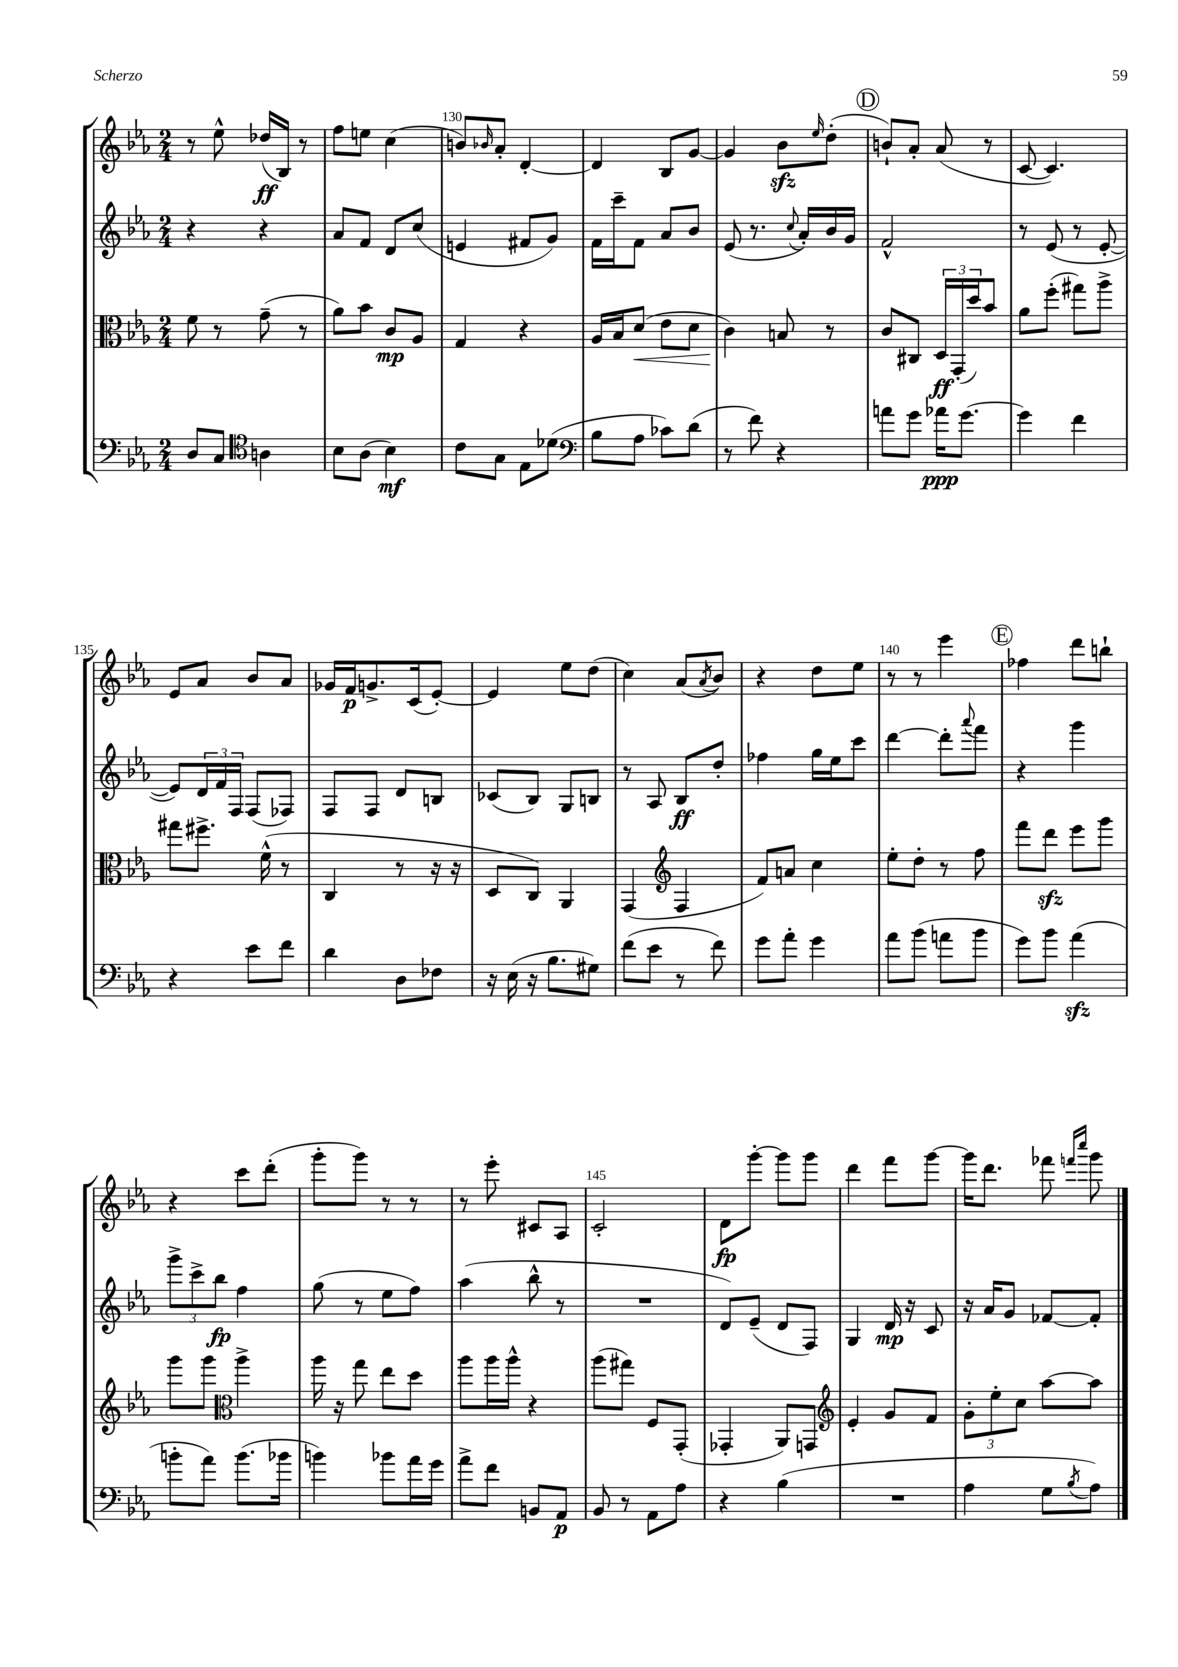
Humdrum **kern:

**kern	**kern	**kern	**kern
*staff4	*staff3	*staff2	*staff1
*clefF4	*clefC3	*clefG2	*clefG2
*k[b-e-a-]	*k[b-e-a-]	*k[b-e-a-]	*k[b-e-a-]
*M2/4	*M2/4	*M2/4	*M2/4
8D/L	8f\	4r	8r
8C/J	8r	.	8ee-^^\
*clefC4	*	*	*
4A\	(8g~\	4r	(16dd-/LL
.	.	.	16B-/JJ)
.	8r	.	8r
=	=	=	=
8B-\L	8a-\L)	8a-/L	8ff\L
(8A-\J	8b-\J	8f/J	8ee\J
4B-\)	8c/L	8d/L	(4cc\
.	8A-/J	(8cc/J	.
=	=	=	=
8c\L	4G/	4e/	8b/L)
.	.	.	16qqb-/
8G\J	.	.	8a-'/J
8E-\L	4r	8f#/L	[4d'/
(8d-\J	.	8g/J)	.
=	=	=	=
*clefF4	*	*	*
8B-\L	16A-/LL	16f\LL	4d/]
.	16B-/J	16ccc~\J	.
8A-\J	(8d/J	8f\J	.
8c-\L)	8e-\L	8a-/L	8B-/L
(8d\J	8d\J	8b-/J	[8g/J
=	=	=	=
8r	4c\)	(8e-/	4g/]
8f\)	.	8.r	.
4r	8B/	.	8b-\L
.	.	8qqcc/	.
.	.	16a-'/LL)	.
.	.	.	16qqee-/
.	8r	16b-/	(8dd'\J
.	.	16g/JJ	.
=	=	=	=
8a\L	8c/L	2f^^/	8b`/L)
8g\J	8C#/J	.	8a-'/J
16a-\LK	24D/LL	.	(8a-/
.	(24GG'/	.	.
[8.g\J	.	.	.
.	24dd/J)	.	.
.	8b-/J	.	8r
=	=	=	=
4g\]	8a-\L	8r	[8c/
.	(8ff'\J	(8e-/	4.c/])
4f\	8gg#\L)	8r	.
.	8aa-^\J	[8e-'/	.
=	=	=	=
4r	8gg#\L	8e-/]L)	8e-/L
.	8.ff#^\J	24d/L	8a-/J
.	.	24f/	.
.	.	24F/JJ	.
8e-\L	.	(8F/L	8b-/L
.	(16f^^\	.	.
8f\J	8r	8F-/J)	8a-/J
=	=	=	=
4d\	4C/	8F/L	16g-/LL
.	.	.	16f/J
.	.	8F/J	8.g^/
8D\L	8r	8d/L	.
.	.	.	(16c/k
8F-\J	16r	8B/J	[8e-'/J)
.	16r	.	.
=	=	=	=
16r	8D/L	(8c-/L	4e-/]
(16E-\	.	.	.
16r	8C/J)	8B-/J)	.
8.B-\L	.	.	.
.	4AA-/	8G/L	8ee-\L
8G#\J)	.	8B/J	(8dd\J
=	=	=	=
(8f\L	(4GG/	8r	4cc\)
8e-\J	.	8A-/	.
*	*clefG2	*	*
8r	4F/	8B-/L	(8a-/L
.	.	.	8qa-/
8f\)	.	8dd'/J	8b-/J)
=	=	=	=
8g\L	8f/L)	4ff-\	4r
8a-'\J	8a/J	.	.
4g\	4cc\	16gg\LL	8dd\L
.	.	16ee-\J	.
.	.	8ccc\J	8ee-\J
=	=	=	=
8a-\L	8ee-'\L	[4ddd\	8r
(8b-\J	8dd'\J	.	8r
8a\L	8r	8ddd'\]L	4eee-\
.	.	8qqaaa-/	.
8b-\J	8ff\	8fff\J	.
=	=	=	=
8g\L)	8fff\L	4r	4ff-\
8b-\J	8ddd\J	.	.
(4a-\	8eee-\L	4ggg\	8ddd\L
.	8ggg\J	.	8bb`\J
=	=	=	=
8b'\L	8ggg\L	12ggg^\L	4r
.	.	12ccc^\	.
8a-\J)	8ggg\J	.	.
.	.	12bb-\J	.
*	*clefC3	*	*
(8.b\L	4aa-^\	4ff\	8ccc\L
.	.	.	(8ddd'\J
16b-\Jk	.	.	.
=	=	=	=
4b\)	16aa-\	(8gg\	8ggg'\L
.	16r	.	.
.	8gg\	8r	8ggg\J)
8b-\L	8ee-\L	8ee-\L	8r
16a-\L	8dd\J	8ff\J)	8r
16g\JJ	.	.	.
=	=	=	=
8a-^\L	8aa-\L	(4aa-\	8r
8f\J	16aa-\L	.	8eee-'\
.	16aa-^^\JJ	.	.
8BB/L	4r	8bb-^^\	8c#/L
8AA-/J	.	8r	8A-/J
=	=	=	=
8BB-/	(8aa-\L	2r	2c'/
8r	8gg#\J)	.	.
8AA-\L	8F/L	.	.
8A-\J	(8GG'/J	.	.
=	=	=	=
4r	4GG-'/	8d/L)	8d\L
.	.	(8e-~/J	[8ggg'\J
(4B-\	8AA-/L)	8d/L	8ggg\]L
.	8GG/J	8F/J)	8ggg\J
=	=	=	=
*	*clefG2	*	*
2r	4e-'/	4G/	4ddd\
.	8g/L	16d/	8fff\L
.	.	16r	.
.	8f/J	8c/	[8ggg\J
=	=	=	=
4A-\	12g'\L	16r	16ggg\]LK
.	.	16a-/LK	8.ddd\J
.	12ee-'\	.	.
.	.	8g/J	.
.	12cc\J	.	.
8G\L	[8aa-\L	[8f-/L	8fff-\
.	.	.	16qqfff/LL
8qB-/	.	.	16qqcccc/JJ
8A-\J)	8aa-\]J	8f-'/]J	8ggg\
==	==	==	==
*-	*-	*-	*-
